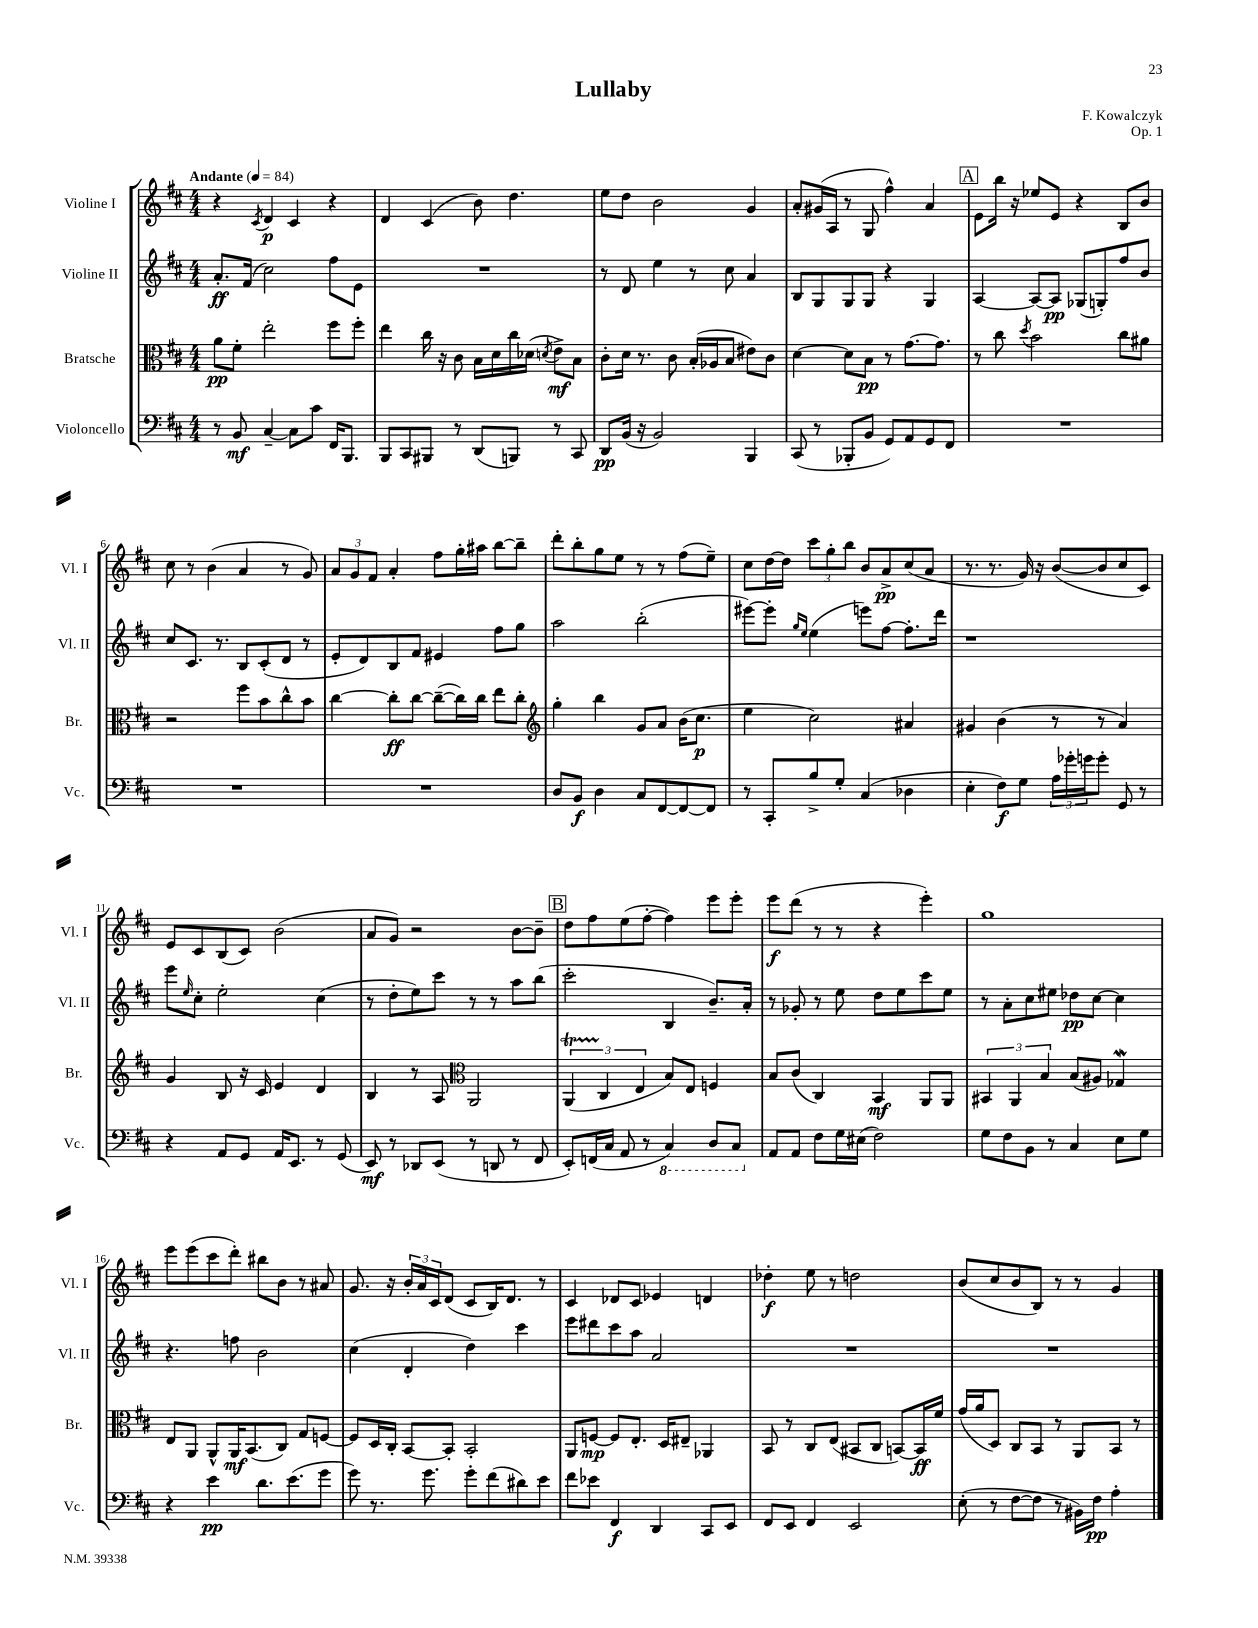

**kern	**kern	**kern	**kern
*staff4	*staff3	*staff2	*staff1
*clefF4	*clefC3	*clefG2	*clefG2
*k[f#c#]	*k[f#c#]	*k[f#c#]	*k[f#c#]
*M4/4	*M4/4	*M4/4	*M4/4
*MM84	*MM84	*MM84	*MM84
8r	8a\L	8.a'/L	4r
8BB/	8f#'\J	.	.
.	.	(16f#/Jk	.
.	.	.	8qc#/
[4C#~/	2ee'\	2cc#\)	4d/
8C#\]L	.	.	4c#/
8c#\J	.	.	.
16FF#/LK	8ff#\L	8ff#\L	4r
8.BBB/J	.	.	.
.	8ff#'\J	8e\J	.
=	=	=	=
8BBB/L	4ee\	1r	4d/
8CC#/	.	.	.
8BBB#/J	16cc#\	.	(4c#/
.	16r	.	.
8r	8c#\	.	.
(8DD/L	16B\LL	.	8b\)
.	16d\	.	.
8BBB/J)	16cc#\	.	4.dd\
.	(16d-\JJ	.	.
.	8qd/	.	.
8r	8e^\L)	.	.
8CC#/	8B\J	.	.
=	=	=	=
8DD/L	8c#'\L	8r	8ee\L
(16BB/Jk	16d\Jk	8d/	8dd\J
16r	8.r	.	.
2BB/)	.	4ee\	2b\
.	8c#\	.	.
.	(16B'/LL	8r	.
.	16A-/J	.	.
.	8B/J	8cc#\	.
4BBB/	8e#\L)	4a/	4g/
.	8c#\J	.	.
=	=	=	=
(8CC#/	[4d\	8B/L	8a'/L
8r	.	8G/	(16g#/L
.	.	.	16A/JJ
8BBB-'/L	8d\]L	8G/	8r
8BB/J	8B\J	8G/J	8G/
8GG/L)	8r	4r	4ff#^^\)
8AA/	[8.g\L	.	.
8GG/	.	4G/	4a/
.	8.g\]J	.	.
8FF#/J	.	.	.
=	=	=	=
1r	8r	[4A/	8e\L
.	8cc#\	.	16bb\Jk
.	.	.	16r
.	8qdd/	.	.
.	2b\	8A/_L	8ee-/L
.	.	8A/]J	8e/J
.	.	(8G-/L	4r
.	.	8G'/)	.
.	8cc#\L	8ff#/	8B/L
.	8a#\J	8b/J	8b/J
=	=	=	=
1r	2r	8cc#/L	8cc#\
.	.	8.c#/J	8r
.	.	.	(4b\
.	.	8.r	.
.	8ff#\L	8B/L	4a/
.	8b\	(8c#'/	.
.	8cc#^^\	8d/J	8r
.	8b\J	8r	8g/)
=	=	=	=
1r	[4cc#\	8e'/L	12a/L
.	.	.	12g/
.	.	8d/)	.
.	.	.	12f#/J
.	8cc#'\]L	8B/	4a'/
.	[8cc#\J	8f#/J	.
.	(8cc#~\_L	4e#/	8ff#\L
.	16cc#\]L)	.	16gg'\L
.	16cc#\JJ	.	16aa#\JJ
.	8ee\L	8ff#\L	[8bb\L
.	8cc#'\J	8gg\J	8bb~\]J
=	=	=	=
*	*clefG2	*	*
8D/L	4gg'\	2aa\	8ddd'\L
8BB/J	.	.	8bb'\
4D\	4bb\	.	8gg\
.	.	.	8ee\J
8C#/L	8g/L	(2bb'\	8r
[8FF#/	8a/J	.	8r
8FF#/_	(16b\LK	.	(8ff#\L
.	8.cc#\J	.	.
8FF#/]J	.	.	8ee~\J)
=	=	=	=
8r	4ee\	[8eee#\L)	8cc#\L
8CC#'/L	.	8eee#'\]J	[16dd\L
.	.	.	16dd\]JJ
.	.	16qqgg/LL	.
.	.	16qqee/JJ	.
8B^/	2cc#\)	(4ee\	12ccc#\L
.	.	.	12gg'\
8G'/J	.	.	.
.	.	.	12bb\J
(4C#/	.	8eee\L)	8b/L
.	.	[8ff#\J	8a^/
4D-\	4a#/	8.ff#'\]L	(8cc#/
.	.	.	8a/J
.	.	16ddd\Jk	.
=	=	=	=
4E'\	4g#/	1r	8.r
.	.	.	8.r
8F#\L)	(4b\	.	.
8G\J	.	.	16g/)
.	.	.	16r
24A\LL	8r	.	([8b/L
24g-'\	.	.	.
24g\J	.	.	.
8g'\J	8r	.	8b/]
8GG/	4a/)	.	8cc#/
8r	.	.	8c#/J)
=	=	=	=
4r	4g/	8eee\L	8e/L
.	.	16qqee/	.
.	.	8cc#'\J	8c#/
8AA/L	8B/	2ee'\	(8B/
8GG/J	16r	.	8c#/J)
.	16c#/	.	.
16AA/LK	4e/	.	(2b\
8.EE/J	.	.	.
8r	4d/	(4cc#\	.
(8GG/	.	.	.
=	=	=	=
8EE/)	4B/	8r	8a/L
8r	.	8dd'\L	8g/J)
8DD-/L	8r	8ee\)	2r
(8EE/J	8A/	8ccc#\J	.
*	*clefC3	*	*
8r	2AA/	8r	.
8DD/	.	8r	.
8r	.	8aa\L	[8b\L
8FF#/	.	(8bb\J	8b~\]J
=	=	=	=
8EE'/L)	(6AA/	2ccc#'\	8dd\L
(16FF/L	.	.	8ff#\
.	6C#/	.	.
16C#/JJ	.	.	.
8AA/	.	.	(8ee\
.	6E/	.	.
8r	.	.	[8ff#'\J
4CC#/)	8B/L)	4B/	4ff#\])
.	8E/J	.	.
8DD/L	4F/	8.b~/L)	8eee\L
8CC#/J	.	.	8eee'\J
.	.	16a'/Jk	.
=	=	=	=
8AA/L	8B/L	8r	8eee\L
8AA/J	(8c#/J	8g-'/	(8ddd\J
8F#\L	4C#/)	8r	8r
16G\L	.	8ee\	8r
(16E#\JJ	.	.	.
2F#\)	4BB/	8dd\L	4r
.	.	8ee\	.
.	8AA/L	8ccc#\	4eee'\)
.	8AA/J	8ee\J	.
=	=	=	=
8G\L	6BB#/	8r	1gg
8F#\	.	8a'\L	.
.	6AA/	.	.
8BB\J	.	8cc#\	.
.	6B/	.	.
8r	.	8ee#\J	.
4C#/	(8B/L	8dd-\L	.
.	8A#/J)	[8cc#\J	.
8E\L	4G-/	4cc#\]	.
8G\J	.	.	.
=	=	=	=
4r	8E/L	4.r	8eee\L
.	8AA/J	.	(8eee\
4e\	8AA^^/L	.	8ccc#\
.	16AA/K	8ff\	8ddd'\J)
.	(8.BB/	.	.
8.d\L	.	2b\	8bb#\L
.	8C#/J)	.	8b\J
(8.e\	.	.	.
.	8G/L	.	8r
8g\J	[8F/J	.	8a#/
=	=	=	=
8g\)	8F/]L	(4cc#\	8.g/
8.r	16D/L	.	.
.	16C#'/JJ	.	16r
.	[8BB/L	4d'/	24b'/LL
.	.	.	24a/
8.g\	.	.	.
.	.	.	24c#/J
.	8BB'/]J	.	(8d/J
8g'\L	2BB'/	4dd\)	8c#/L
(8f#\	.	.	16B/K)
.	.	.	8.d/J
8d#\)	.	4ccc#\	.
8e\J	.	.	8r
=	=	=	=
8f#\L	8AA/L	8eee\L	4c#/
8e-\J	[8F/J	8ddd#\	.
4FF#/	8F/]L	8ccc#\	8d-/L
.	8.E'/J	8aa\J	8c#/J
4DD/	.	2a/	4e-/
.	16D/LK	.	.
.	8E#~/J	.	.
8CC#/L	4AA-/	.	4d/
8EE/J	.	.	.
=	=	=	=
8FF#/L	8BB/	1r	4dd-'\
8EE/J	8r	.	.
4FF#/	8C#/L	.	8ee\
.	(8E/J	.	8r
2EE/	8BB#/L	.	2dd\
.	8C#/J	.	.
.	[8BB/L)	.	.
.	16BB/]L	.	.
.	16f#/JJ	.	.
=	=	=	=
(8E'\	(16g/LL	1r	(8b/L
.	16a/J	.	.
8r	8D/J)	.	8cc#/
[8F#\L	8C#/L	.	8b/
8F#\]J	8BB/J	.	8B/J)
8r	8r	.	8r
16BB#\LL)	8AA/L	.	8r
16F#\JJ	.	.	.
4A'\	8BB/J	.	4g/
.	8r	.	.
==	==	==	==
*-	*-	*-	*-
